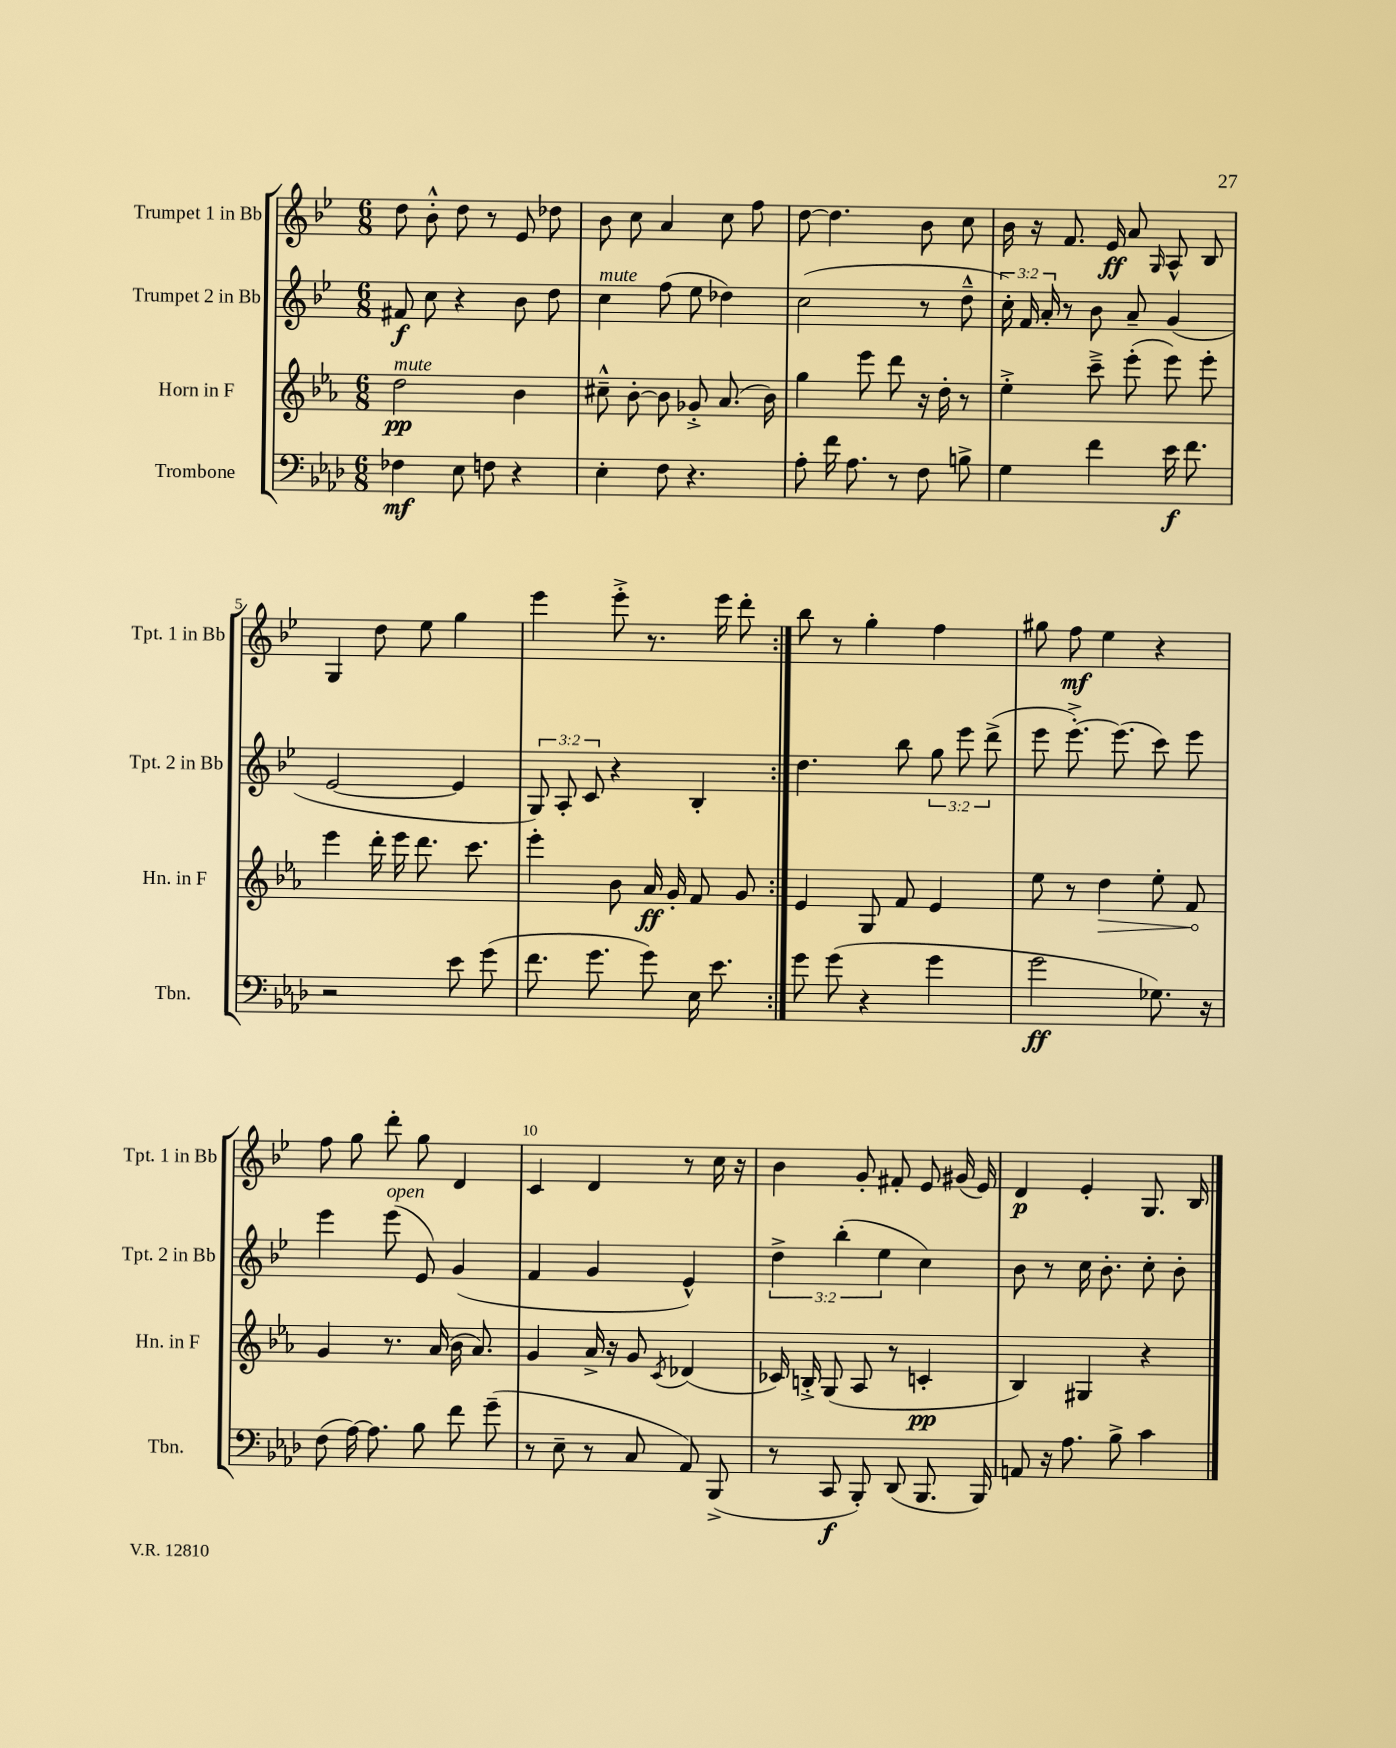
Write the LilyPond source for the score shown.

<<
\new StaffGroup <<
\new Staff = "s0" \with { instrumentName = "Trumpet 1 in Bb" shortInstrumentName = "Tpt. 1 in Bb" } {
    \clef treble \key bes \major \numericTimeSignature \time 6/8
    \autoBeamOff \repeat volta 2 { d''8 bes'8-.-^ d''8 r8 ees'8 des''8 |
    bes'8 c''8 a'4 c''8 f''8 |
    d''8~ d''4. bes'8 c''8 |
    bes'16 r16 f'8. ees'16\ff a'8 \grace { g16 } a8-^ bes8 |
    g4 d''8 ees''8 g''4 |
    ees'''4 ees'''8-.-> r8. ees'''16 d'''8-. | }
    bes''8 r8 g''4-. f''4 |
    gis''8 f''8\mf ees''4 r4 |
    f''8 g''8 d'''8-. g''8 d'4 |
    c'4 d'4 r8 c''16 r16 |
    bes'4 g'8-. fis'8-. ees'8 gis'16( ees'16) |
    d'4\p ees'4-. g8. bes16 \bar "|." |
}
\new Staff = "s1" \with { instrumentName = "Trumpet 2 in Bb" shortInstrumentName = "Tpt. 2 in Bb" } {
    \clef treble \key bes \major \numericTimeSignature \time 6/8 \override Staff.TupletNumber.text = #tuplet-number::calc-fraction-text
    \autoBeamOff \repeat volta 2 { fis'8\f c''8 r4 bes'8 d''8 |
    c''4^\markup { \italic "mute" } f''8( ees''8 des''4) |
    c''2( r8 d''8---^ |
    \tuplet 3/2 { c''16-.) f'16 a'16-. } r8 bes'8 a'8-- g'4( |
    ees'2~ ees'4 |
    \tuplet 3/2 { g8) a8-. c'8 } r4 bes4-. | }
    d''4. bes''8 \tuplet 3/2 { g''8 ees'''8 d'''8->( } |
    ees'''8 ees'''8.~-.->) ees'''8.( c'''8) ees'''8 |
    ees'''4 ees'''8^\markup { \italic "open" }( ees'8) g'4( |
    f'4 g'4 ees'4-^) |
    \tuplet 3/2 { d''4-> bes''4-.( ees''4 } c''4) |
    bes'8 r8 c''16 bes'8.-. c''8-. bes'8-. \bar "|." |
}
\new Staff = "s2" \with { instrumentName = "Horn in F" shortInstrumentName = "Hn. in F" } {
    \clef treble \key ees \major \numericTimeSignature \time 6/8
    \autoBeamOff \repeat volta 2 { d''2\pp^\markup { \italic "mute" } bes'4 |
    cis''8---^ bes'8~-. bes'8 ges'8-.-> aes'8.( bes'16) |
    g''4 ees'''8 d'''8 r16 d''16-. r8 |
    ees''4-.-> c'''8---> ees'''8-.( ees'''8) ees'''8-. |
    ees'''4 d'''16-. ees'''16 d'''8. c'''8. |
    ees'''4-. bes'8 aes'16\ff g'16-. f'8 g'8 | }
    ees'4 g8 f'8 ees'4 |
    ees''8 r8 \once \override Hairpin.circled-tip = ##t d''4\> ees''8-. f'8\! |
    g'4 r8. aes'16( bes'16 aes'8.) |
    g'4 aes'16-> r16 g'8 \acciaccatura { c'8 } des'4( |
    ces'16) b16-.-> g8( aes8 r8 c'4-.\pp |
    bes4) gis4 r4 \bar "|." |
}
\new Staff = "s3" \with { instrumentName = "Trombone" shortInstrumentName = "Tbn." } {
    \clef bass \key aes \major \numericTimeSignature \time 6/8
    \autoBeamOff \repeat volta 2 { fes4\mf ees8 f8 r4 |
    ees4-. f8 r4. |
    aes8-. f'16 aes8. r8 f8 b8-> |
    g4 f'4 ees'16\f f'8. |
    r2 ees'8 g'8( |
    f'8. g'8. g'8) ees16 ees'8. | }
    g'8 g'8( r4 g'4 |
    g'2\ff ges8.) r16 |
    f8( aes16~) aes8. bes8 f'8 g'8--( |
    r8 ees8-- r8 c8 aes,8) bes,,8->( |
    r8 c,8\f bes,,8-.) des,8( bes,,8. bes,,16) |
    a,8 r16 aes8. bes8-> c'4 \bar "|." |
}
>>
>>
\layout { \context { \Score \override BarNumber.break-visibility = ##(#f #t #t) barNumberVisibility = #(every-nth-bar-number-visible 5) } }
